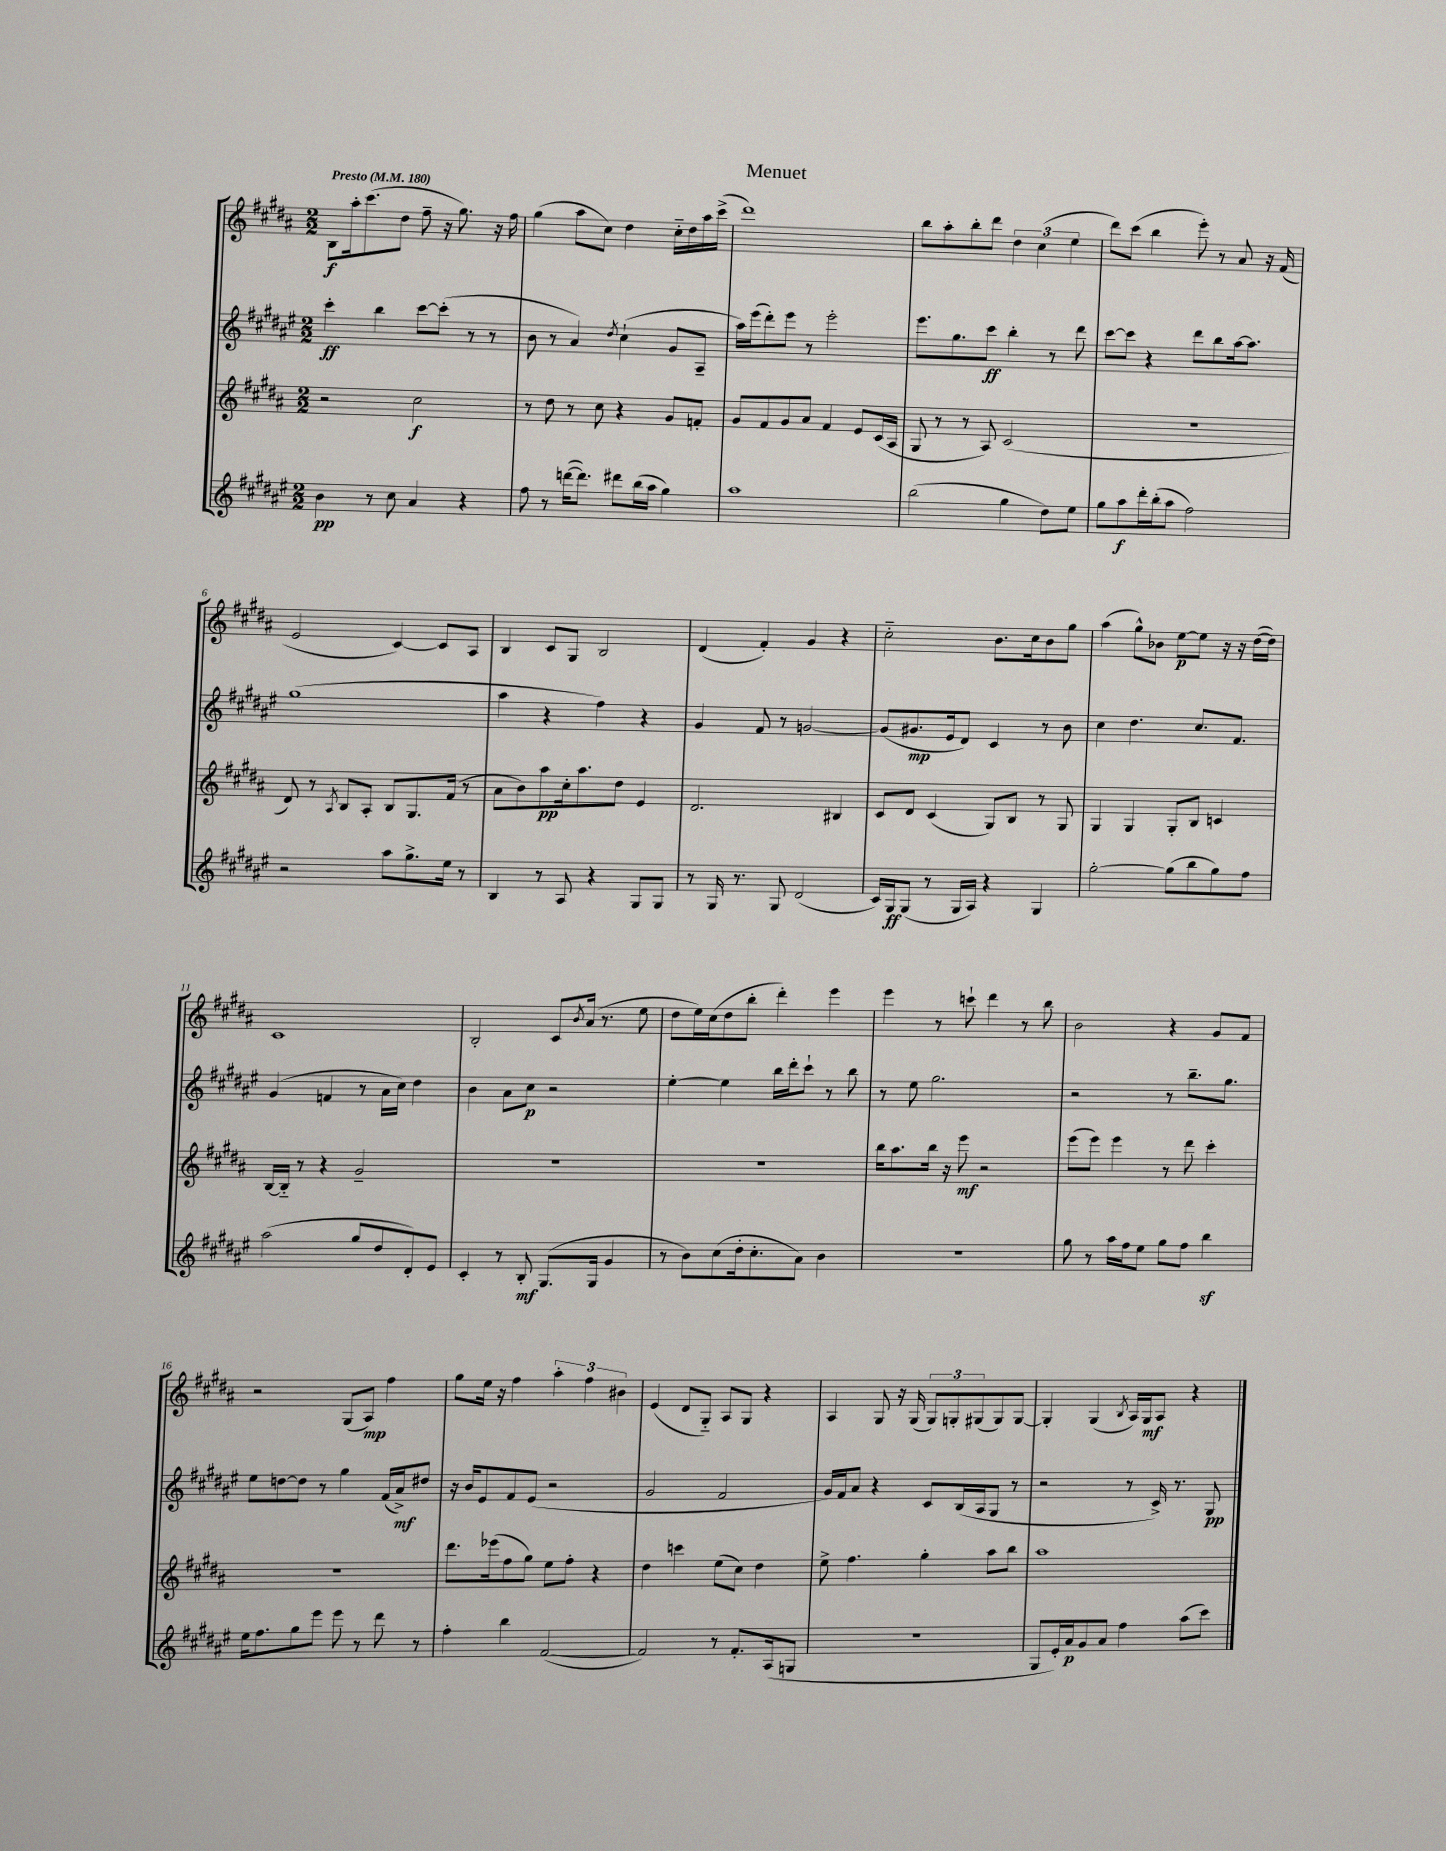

**kern	**kern	**kern	**kern
*staff4	*staff3	*staff2	*staff1
*clefG2	*clefG2	*clefG2	*clefG2
*k[f#c#g#d#a#e#]	*k[f#c#g#d#a#]	*k[f#c#g#d#a#e#]	*k[f#c#g#d#a#]
*M2/2	*M2/2	*M2/2	*M2/2
*MM180	*MM180	*MM180	*MM180
4b\	2r	4ccc#'\	8B\L
.	.	.	16aa#'\k
.	.	.	(8.ccc#\
8r	.	4bb\	.
8cc#\	.	.	8dd#\J
4a#/	2cc#\	[8ccc#\L	8ff#~\
.	.	(8ccc#'\]J	16r
.	.	.	8.gg#\)
4r	.	8r	.
.	.	8r	16r
.	.	.	16ff#\
=	=	=	=
8ff#\	8r	8b\	(4gg#\
8r	8dd#\	8r	.
([16ddd\LK	8r	4a#/)	8aa#\L
8.ddd\]J)	.	.	.
.	8cc#\	.	8cc#\J)
.	.	8qdd#/	.
8ddd#\L	4r	(4cc#`\	4dd#\
(16bb\L	.	.	.
16aa#\JJ	.	.	.
4gg#\)	8g#/L	8g#/L	16cc#'~\LL
.	.	.	16dd#\
.	8f'/J	8A#~/J	16aa#\
.	.	.	(16ccc#^\JJ
=	=	=	=
1aa#	8g#/L	16aa#\LL)	1ddd#)
.	.	(16eee#\J	.
.	8f#/	8ddd#'\)	.
.	8g#/	8eee#\J	.
.	8a#/J	8r	.
.	4f#/	2eee#'\	.
.	8e/L	.	.
.	(16c#/L	.	.
.	16A#/JJ	.	.
=	=	=	=
(2bb\	8G#/	8.eee#\L	8bb\L
.	8r	.	8aa#'\
.	.	8.gg#\	.
.	8r	.	8bb'\
.	8A#/)	8ccc#\J	8ddd#\J
4gg#\	(2c#/	4bb'\	6dd#\
.	.	.	(6cc#\
8dd#\L)	.	8r	.
.	.	.	6ee\
8ee#\J	.	8ddd#\	.
=	=	=	=
8gg#\L	1r	[8ccc#\L	8ddd#\L)
8aa#\	.	8ccc#\]J	(8ccc#\J
16ddd#'\L	.	4r	4bb\
(16bb'\J	.	.	.
8aa#\J	.	.	.
2ff#\)	.	8ddd#\L	8eee'\)
.	.	8bb\	8r
.	.	[16aa#\k	8a#/
.	.	8.aa#\]J	.
.	.	.	16r
.	.	.	(16f#/
=	=	=	=
2r	8d#/)	(1gg#	2e/
.	8r	.	.
.	8qA#/	.	.
.	8B/L	.	.
.	8A#'/J	.	.
8aa#\L	8B/L	.	[4c#/)
8.gg#^\	8.G#/	.	.
.	.	.	8c#/]L
16ee#\Jk	(16f#/Jk	.	.
8r	8r	.	8A#/J
=	=	=	=
4B/	8a#\L	4aa#\	4B/
.	8b\)	.	.
8r	8aa#\	4r	8c#/L
8A#/	16cc#'\k	.	8G#/J
.	8.aa#\	.	.
4r	.	4ff#\)	2B/
.	8dd#\J	.	.
8G#/L	4e/	4r	.
8G#/J	.	.	.
=	=	=	=
8r	2.d#/	4g#/	(4d#/
16G#/	.	.	.
8.r	.	.	.
.	.	8f#/	4f#'/)
8G#/	.	8r	.
(2d#/	.	[2g/	4g#/
.	4B#/	.	4r
=	=	=	=
16c#/LL)	8c#/L	(8g/]L	2cc#'~\
16G#/J	.	.	.
(8G#/J	8d#/J	8.g#/	.
8r	(4c#/	.	.
.	.	16e#/k	.
16G#/LL	.	8d#/J)	.
16A#/JJ)	.	.	.
4r	8G#/L)	4c#/	8.b\L
.	8B/J	.	.
.	.	.	16cc#\k
4G#/	8r	8r	8b\
.	8G#/	8b\	8gg#\J
=	=	=	=
[2gg#'\	4G#/	4cc#\	(4aa#\
.	4G#/	4.dd#\	8gg#^^\L)
.	.	.	8b-\J
(8gg#\]L	8G#'/L	.	[8ee\L
8bb\	8B/J	8.cc#/L	8ee\]J
8gg#\)	4c/	.	16r
.	.	8.f#/J	16r
8ff#\J	.	.	([16dd#\LL
.	.	.	16dd#\]JJ)
=	=	=	=
(2aa#\	[16B/LL	(4g#/	1c#
.	16B'~/]JJ	.	.
.	8r	.	.
.	4r	4f/	.
8gg#/L	2g#~/	8r	.
8dd#/	.	16a#\LL	.
.	.	16cc#\JJ)	.
8d#'/)	.	4dd#\	.
8e#/J	.	.	.
=	=	=	=
4c#'/	1r	4b\	2B'/
8r	.	8a#\L	.
8B'/	.	8cc#\J	.
(8.G#/L	.	2r	8c#/L
.	.	.	8qb/
.	.	.	(16a#/Jk
16G#/Jk	.	.	8.r
4g#/	.	.	.
.	.	.	8ee\
=	=	=	=
8r	1r	[4ee#'\	8dd#\L
8b\L)	.	.	16ee\L)
.	.	.	(16cc#\J
(8cc#\	.	4ee#\]	8dd#\
16dd#'\k	.	.	8bb'\J
8.cc#'\	.	.	.
.	.	16bb\LL	4ddd#'\)
.	.	16ddd#'\J	.
8a#\J)	.	8ccc#`\J	.
4b\	.	8r	4eee\
.	.	8bb\	.
=	=	=	=
1r	16bb\LK	8r	4eee\
.	8.aa#\	.	.
.	.	8ee#\	.
.	16bb\Jk	2.gg#\	8r
.	16r	.	.
.	8eee\	.	8ccc`\
.	2r	.	4ddd#\
.	.	.	8r
.	.	.	8bb\
=	=	=	=
8gg#\	(8eee\L	2r	2b\
8r	8eee\J)	.	.
16aa#\LL	4eee\	.	.
16ff#\J	.	.	.
8ee#\J	.	.	.
8gg#\L	8r	8r	4r
8ff#\J	8ddd#\	8.bb~\L	.
4bb\	4ccc#'\	.	8g#/L
.	.	8.gg#\J	.
.	.	.	8f#/J
=	=	=	=
16ee#\LK	1r	8ee#\L	2r
8.ff#\	.	.	.
.	.	[8dd\	.
8gg#\	.	8dd\]J	.
8eee#\J	.	8r	.
8eee#\	.	4gg#\	(8G#/L
8r	.	.	8A#/J)
8ddd#\	.	(16f#/LL	4ff#\
.	.	16a#^/J)	.
8r	.	8dd#/J	.
=	=	=	=
4ff#'\	8.ddd#\L	16r	8gg#\L
.	.	16b/LK	.
.	.	8e#/	16ee\Jk
.	(16eee-\k	.	16r
4bb\	8ff#\	8f#/	4ff#\
.	8gg#\J)	(8e#/J	.
([2f#/	8ee\L	2r	6aa#'\
.	8ff#'\J	.	.
.	.	.	6ff#\
.	4r	.	.
.	.	.	6b#\
=	=	=	=
2f#/])	4dd#\	2g#/	(4e/
.	4ccc\	.	8d#/L
.	.	.	8G#'~/J)
8r	(8ee\L	2f#/	8A#/L
8.f#'/L	8cc#\J)	.	8G#/J
.	4dd#\	.	4r
(16A#/k	.	.	.
8G/J	.	.	.
=	=	=	=
1r	8ee^\	16g#/LL)	4A#/
.	.	16f#/J	.
.	4.ff#\	8a#/J	.
.	.	4r	8G#/
.	.	.	16r
.	.	.	(16G#/
.	4gg#'\	8c#/L	12G#/L)
.	.	.	12G'/
.	.	(16B/L	.
.	.	.	(12G#/
.	.	16A#/J	.
.	8aa#\L	8G#/J	8G#/)
.	8bb\J	8r	[8G#/J
=	=	=	=
8G#/L	1aa#	2r	4G#'/]
16e#'/L)	.	.	.
16a#/J	.	.	.
8g#/	.	.	(4G#/
8a#/J	.	.	.
.	.	.	8qB/
4ff#\	.	8r	16A#/LL)
.	.	.	16G#/J
.	.	16c#^/)	8A#/J
.	.	8.r	.
(8aa#\L	.	.	4r
8ccc#\J)	.	8G#/	.
==	==	==	==
*-	*-	*-	*-
